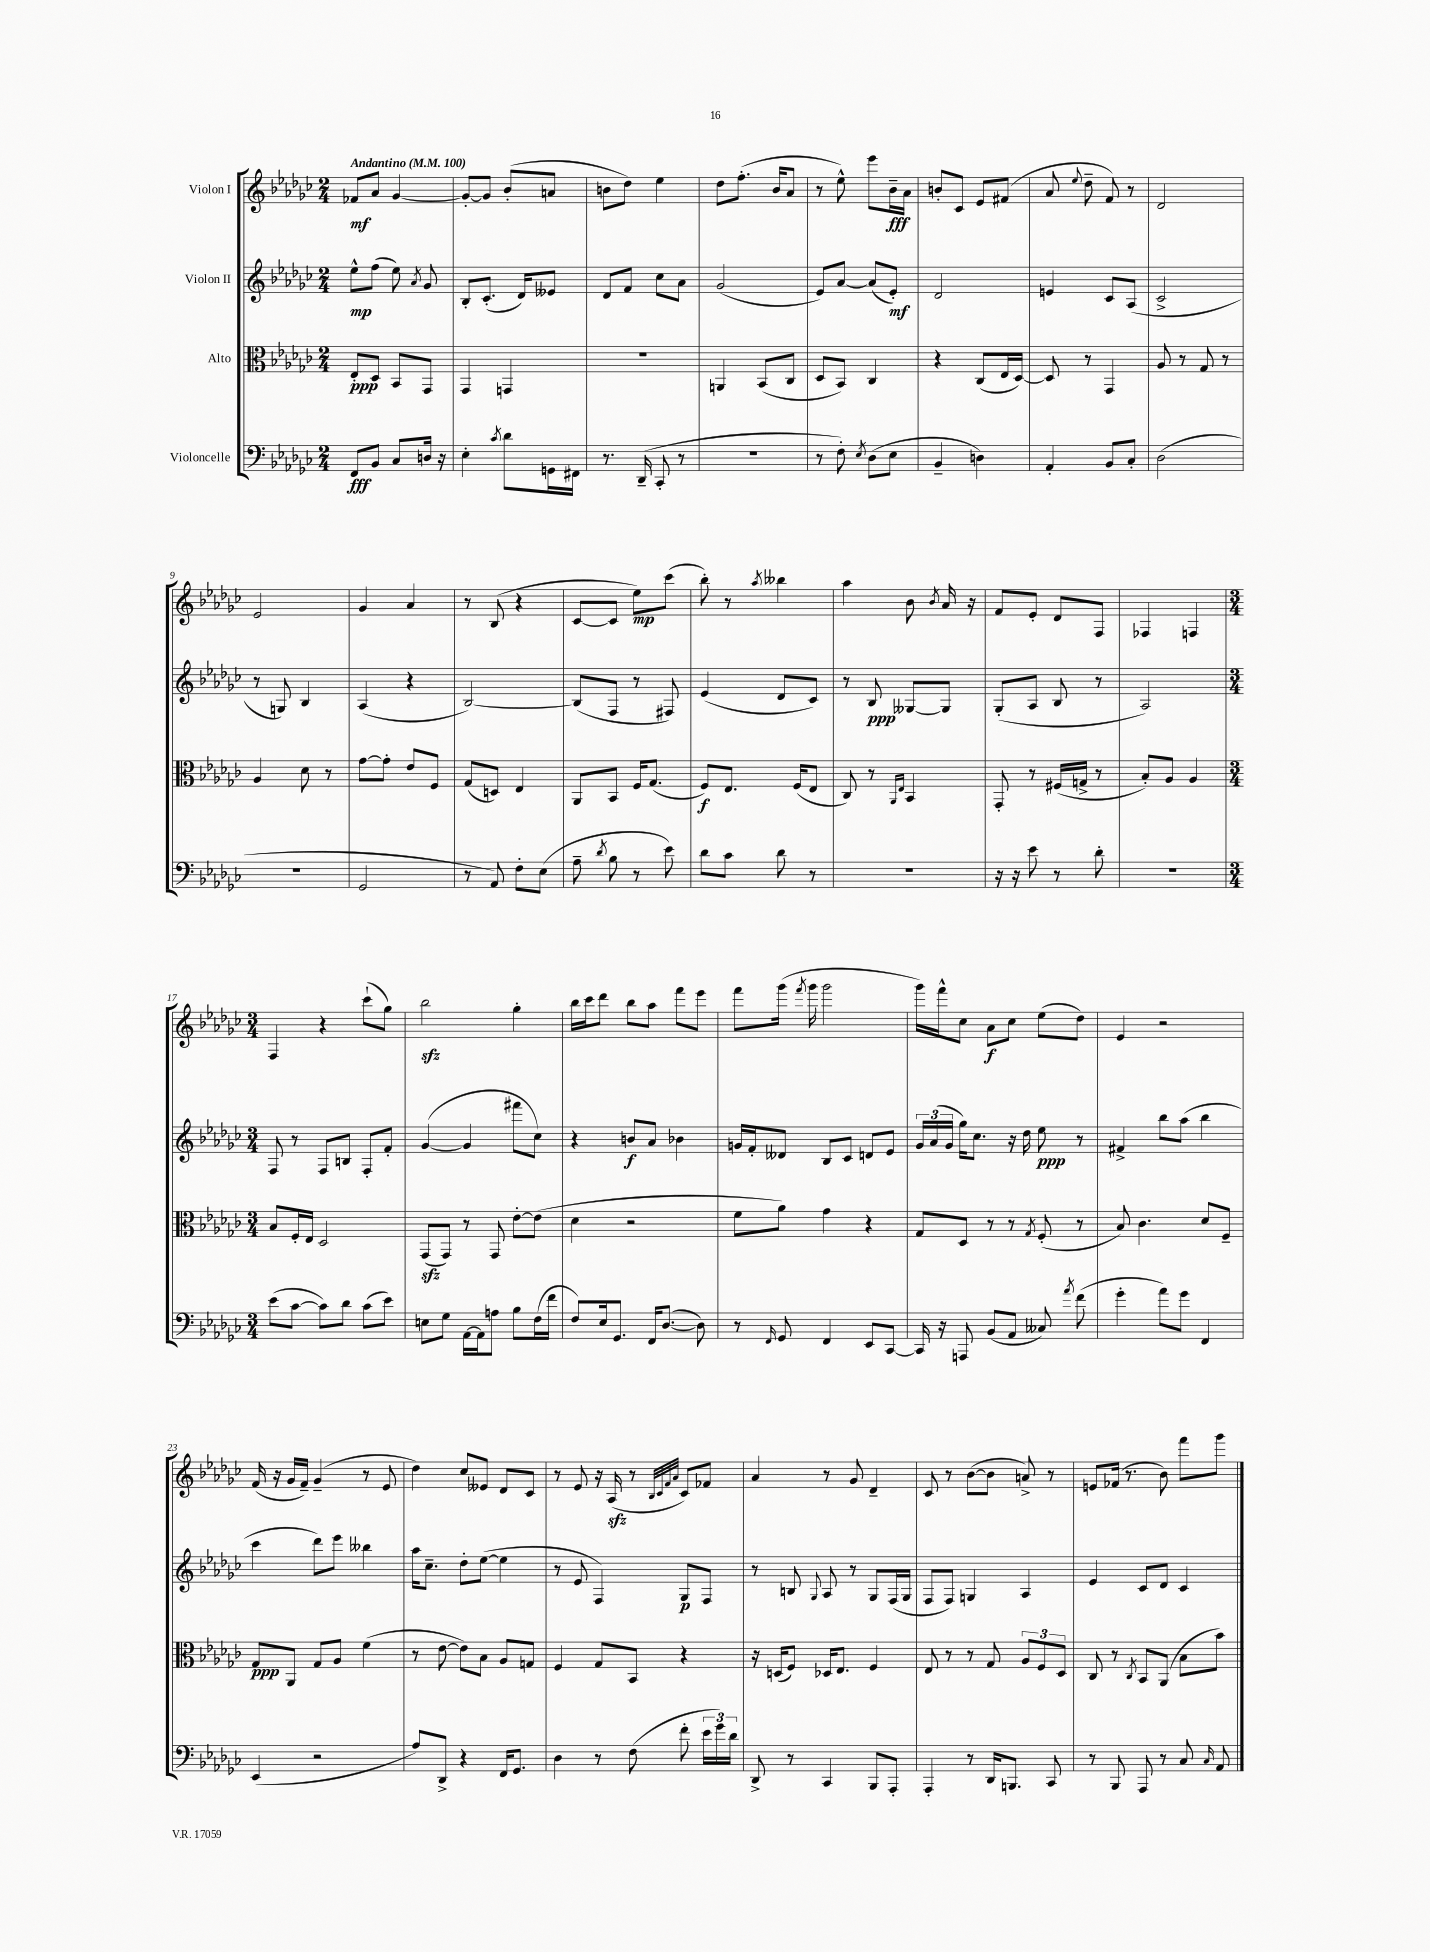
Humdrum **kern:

**kern	**kern	**kern	**kern
*staff4	*staff3	*staff2	*staff1
*clefF4	*clefC3	*clefG2	*clefG2
*k[b-e-a-d-g-c-]	*k[b-e-a-d-g-c-]	*k[b-e-a-d-g-c-]	*k[b-e-a-d-g-c-]
*M2/4	*M2/4	*M2/4	*M2/4
*MM100	*MM100	*MM100	*MM100
8FF	8E-'	8ee-^^	8f-
8BB-	8D-	(8ff	8a-
8C-	8BB-	8ee-)	[4g-
.	.	8qa-	.
16D	8GG-	8g-	.
16r	.	.	.
=	=	=	=
4E-'	4GG-	8B-'	8g-'_
.	.	(8.c-'	8g-]
8qc-	.	.	.
8d-	4GG	.	(8b-'
.	.	16d-)	.
16GG	.	8e--	8a
16FF#	.	.	.
=	=	=	=
8.r	2r	8d-	8b
.	.	8f	8dd-)
(16DD-~	.	.	.
8CC-'	.	8cc-	4ee-
8r	.	8a-	.
=	=	=	=
2r	4AA	(2g-	8dd-
.	.	.	(8.ff'
.	(8BB-	.	.
.	.	.	16b-
.	8C-	.	8a-
=	=	=	=
8r	8D-	8e-)	8r
8F')	8BB-)	[8a-	8ee-^^)
8qE-	.	.	.
(8D-	4C-	(8a-]	8eee-
8E-	.	8e-')	16b-~
.	.	.	16a-
=	=	=	=
4BB-~	4r	2d-	8b'
.	.	.	8c-
4D)	(8C-	.	8e-
.	16E-	.	(8f#
.	[16D-)	.	.
=	=	=	=
4AA-'	8D-]	4e	8a-
.	.	.	8qqee-
.	8r	.	8dd-~
8BB-	4GG-	8c-	8f)
8C-'	.	(8A-	8r
=	=	=	=
(2D-	8A-	2c-^	2d-
.	8r	.	.
.	8G-	.	.
.	8r	.	.
=	=	=	=
2r	4A-	8r	2e-
.	.	8G)	.
.	8d-	4B-	.
.	8r	.	.
=	=	=	=
2GG-	[8g-	(4A-	4g-
.	8g-']	.	.
.	8e-	4r	4a-
.	8F	.	.
=	=	=	=
8r	(8G-	[2B-)	8r
8AA-)	8D)	.	(8B-
8F'	4E-	.	4r
(8E-	.	.	.
=	=	=	=
8A-~	8AA-	(8B-]	[8c-
8qd-	.	.	.
8B-	8BB-	8F	8c-]
8r	16F	8r	8ee-)
.	(8.G-	.	.
8e-)	.	8F#)	(8ccc-
=	=	=	=
8d-	8F)	(4e-	8bb-')
8c-	8.E-	.	8r
.	.	.	8qaa-
8d-	.	8d-	4bb--
.	(16F	.	.
8r	8E-	8c-)	.
=	=	=	=
2r	8C-)	8r	4aa-
.	8r	8B-	.
.	16qqAA-	.	.
.	16qqE-	.	.
.	4BB-	[8G--	8b-
.	.	.	8qb-
.	.	8G--]	16a-
.	.	.	16r
=	=	=	=
16r	8GG-'	(8G-'	8f
16r	.	.	.
8e-	8r	8A-	8e-'
8r	(16F#	8B-	8d-
.	16G^	.	.
8d-'	8r	8r	8F
=	=	=	=
2r	8B-')	2A-)	4F-
.	8A-	.	.
.	4A-	.	4F
=	=	=	=
*M3/4	*M3/4	*M3/4	*M3/4
(8e-	8B-	8F	4F
[8c-	16F'	8r	.
.	16E-	.	.
8c-])	2D-	8F	4r
8d-	.	8B	.
(8c-	.	8F'	(8ccc-`
8e-)	.	8f'	8gg-)
=	=	=	=
8E	(8GG-	([4g-	2bb-
8G-	8GG-)	.	.
[16AA-	8r	4g-]	.
16AA-]	.	.	.
8A	8GG-	.	.
8B-	[8e-'	8fff#	4gg-'
(16F	(8e-]	8cc-)	.
16f	.	.	.
=	=	=	=
8F)	4d-	4r	16bb-
.	.	.	16ccc-
16E-	.	.	8ddd-
8.GG-	.	.	.
.	2r	8b	8bb-
16FF	.	8a-	8aa-
([8.D-	.	.	.
.	.	4b-	8fff
8D-])	.	.	8eee-
=	=	=	=
8r	8f	16g	8fff
.	.	16f'	.
16qqFF	.	.	.
8GG-	8a-)	8d--	(16ggg-
.	.	.	8qfff
.	.	.	16ggg-
4FF	4g-	8B-	2ggg-
.	.	8c-	.
8EE-	4r	8d	.
[8CC-	.	8e-	.
=	=	=	=
16CC-]	8G-	24g-	16ggg-)
.	.	(24a-	.
16r	.	.	16fff^^
.	.	24g-	.
8AAA	8D-	16gg-)	8cc-
.	.	8.cc-	.
(8BB-	8r	.	8a-
8AA-	8r	16r	8cc-
.	.	16dd-	.
.	8qG-	.	.
8C--)	(8F'	8ee-	(8ee-
8qa-	.	.	.
(8f	8r	8r	8dd-)
=	=	=	=
4g-'	8B-)	4f#^	4e-
.	4.c-	.	.
8a-)	.	8bb-	2r
8g-	.	(8aa-	.
4FF	8d-	4bb-	.
.	8F~	.	.
=	=	=	=
(4EE-	8G-	4ccc-	(16f
.	.	.	16r
.	8AA-	.	16g-
.	.	.	16f~)
2r	8G-	8ddd-)	(4g-~
.	8A-	8eee-	.
.	(4f	4bb--	8r
.	.	.	8e-
=	=	=	=
8A-)	8r	16aa-	4dd-)
.	.	8.cc-~	.
8DD-^	[8e-	.	.
4r	8e-])	8dd-'	8cc-
.	8B-	([8ee-	8e--
16FF	8A-	4ee-]	8d-
8.GG-	.	.	.
.	8G	.	8c-
=	=	=	=
4D-	4F	8r	8r
.	.	8e-	8e-
8r	8G-	4F)	16r
.	.	.	(16A-
(8F	8BB-	.	8r
.	.	.	32qqB-
.	.	.	32qqc-
.	.	.	32qqf
.	.	.	32qqa-
8f'	4r	8G-	8c-)
24e-	.	8F	8f-
24g-)	.	.	.
24d-	.	.	.
=	=	=	=
8DD-^	16r	8r	4a-
.	(16D	.	.
8r	8F)	8B	.
.	.	8qqG-	.
4CC-	16D-	8A-	8r
.	8.E-	.	.
.	.	8r	8g-
8BBB-	4F	8G-	4d-~
8AAA-'	.	(16F	.
.	.	16G-	.
=	=	=	=
4AAA-'	8E-	8F	8c-
.	8r	8F)	8r
8r	8r	4G	([8b-
16DD-	8G-	.	8b-]
8.BBB	.	.	.
.	12A-	4A-	8a^)
.	12F	.	.
8CC-	.	.	8r
.	12D-	.	.
=	=	=	=
8r	8C-	4e-	8e
8BBB-	8r	.	(16f-
.	.	.	8.r
.	8qC-	.	.
8AAA-	8BB-	8c-	.
8r	(8AA-	8d-	8b-)
8C-	8B-	4c-	8fff
16qqC-	.	.	.
8AA-	8b-)	.	8ggg-
==	==	==	==
*-	*-	*-	*-
